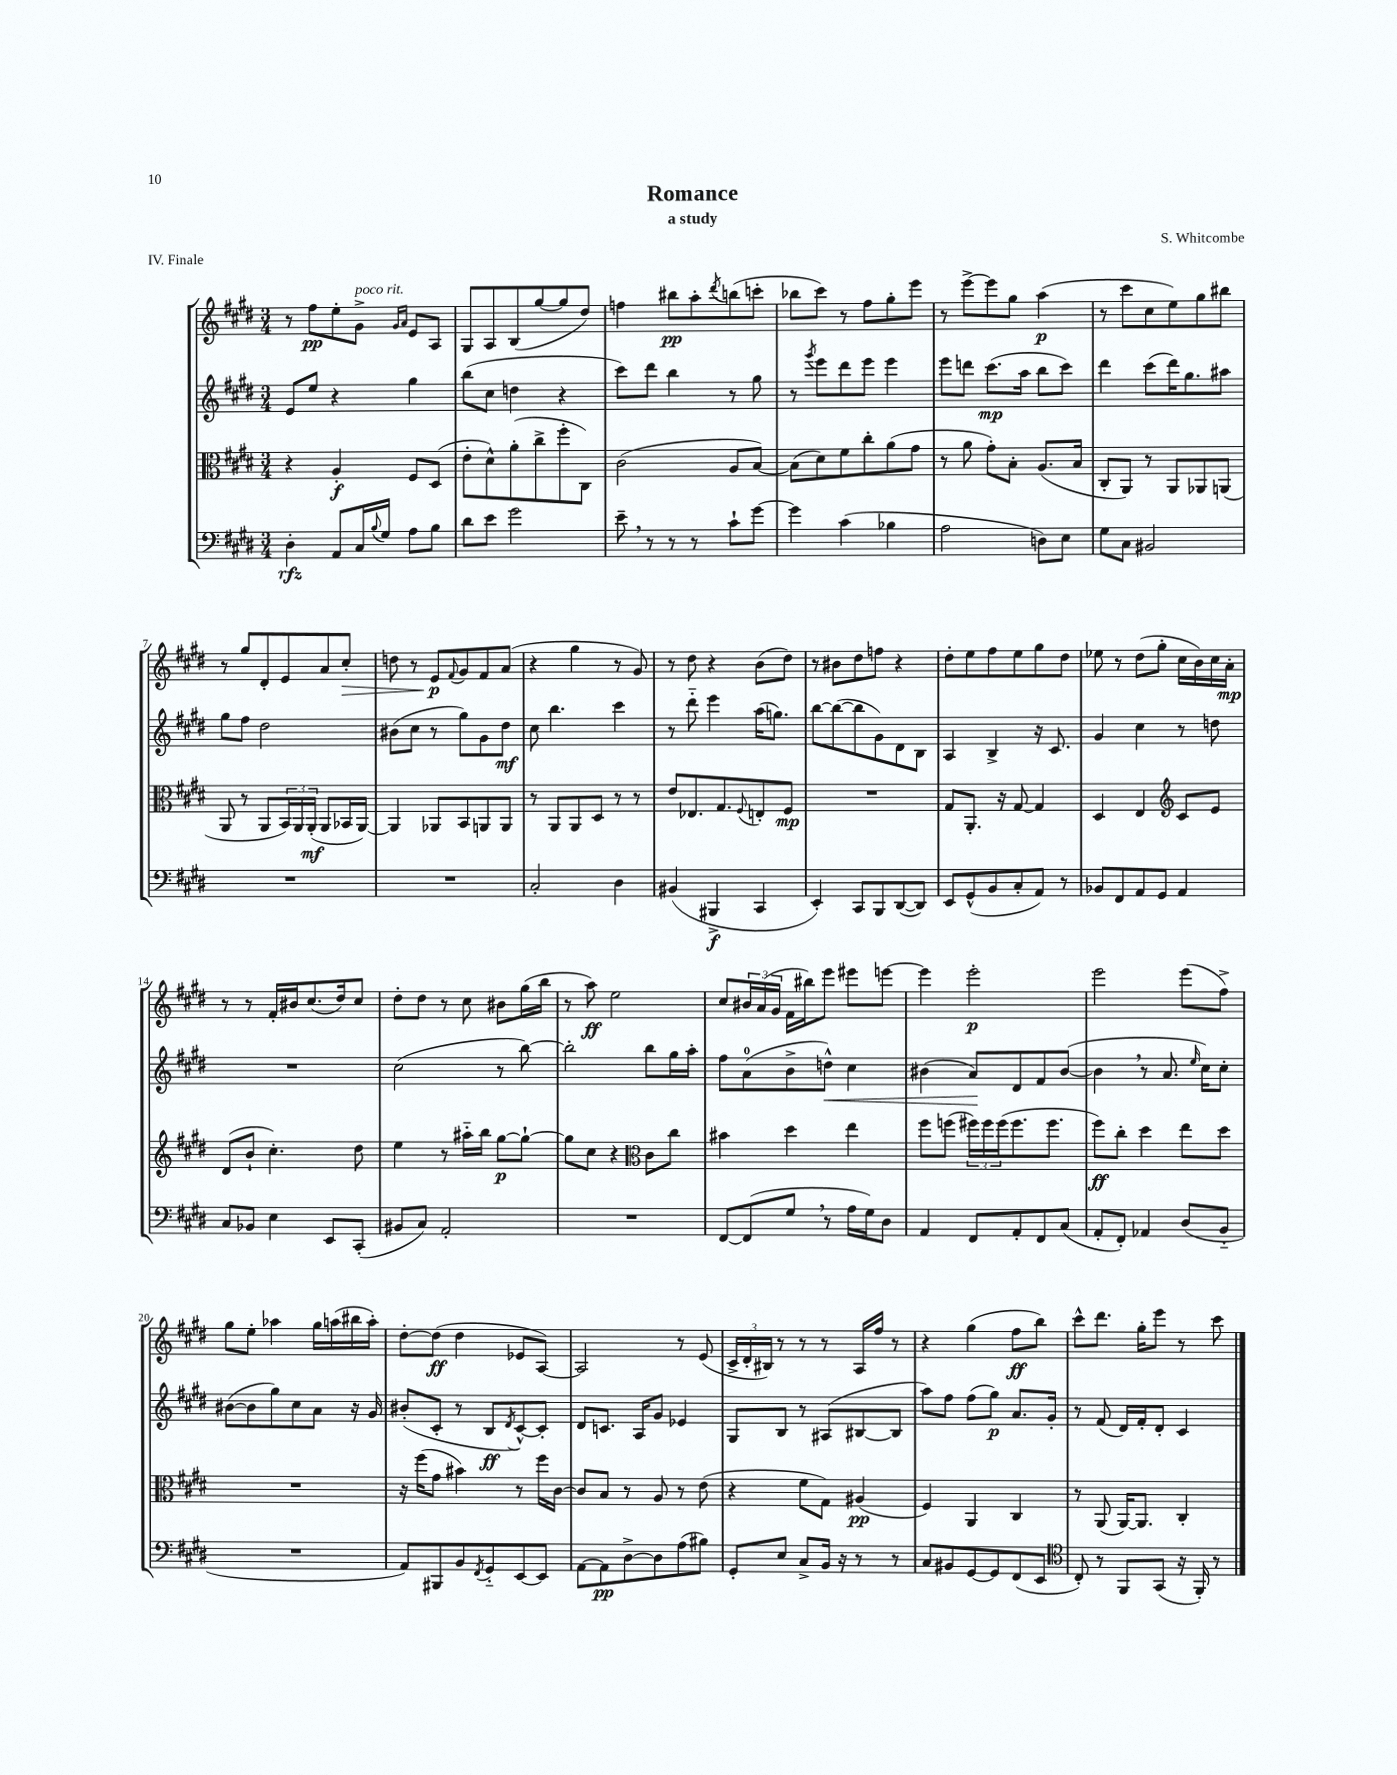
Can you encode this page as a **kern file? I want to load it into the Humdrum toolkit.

**kern	**dynam	**kern	**dynam	**kern	**dynam	**kern	**dynam
*part4	*part4	*part3	*part3	*part2	*part2	*part1	*part1
*staff4	*staff4	*staff3	*staff3	*staff2	*staff2	*staff1	*staff1
*clefF4	*	*clefC3	*	*clefG2	*	*clefG2	*
*k[f#c#g#d#]	*	*k[f#c#g#d#]	*	*k[f#c#g#d#]	*	*k[f#c#g#d#]	*
*M3/4	*	*M3/4	*	*M3/4	*	*M3/4	*
=1	=1	=1	=1	=1	=1	=1	=1
4D#'\	rfz	4r	.	8e/L	.	8r	.
.	.	.	.	8ee/J	.	8ff#\L	pp
8AA/L	.	4A'/	f	4r	.	8ee'\	.
!	!	!	!	!	!	!LO:TX:a:i:t=poco rit.	!
16C#/L	.	.	.	.	.	8g#^\J	.
8qqB/	.	.	.	.	.	.	.
16G#/JJ	.	.	.	.	.	.	.
.	.	.	.	.	.	16qqg#/LL	.
.	.	.	.	.	.	16qqa/JJ	.
8A\L	.	8F#/L	.	4gg#\	.	8e/L	.
8B\J	.	(8D#/J	.	.	.	8A/J	.
=2	=2	=2	=2	=2	=2	=2	=2
8d#\L	.	8e'\L	.	(8bb\L	.	8G#/L	.
8e\J	.	8d#^^\)	.	8cc#\J	.	8A/	.
2g#\	.	(8a'\	.	4ddn\	.	(8B/	.
.	.	8cc#^\	.	.	.	[8gg#/	.
.	.	8ff#'\	.	4r	.	8gg#/]	.
.	.	8C#\J)	.	.	.	8dd#/J)	.
=3	=3	=3	=3	=3	=3	=3	=3
8e~,\	.	(2c#\	.	8ccc#\L)	.	4ffn\	.
8r	.	.	.	8ddd#\J	.	.	.
8r	.	.	.	4bb\	.	8bb#X\L	pp
8r	.	.	.	.	.	8aa'\	.
.	.	.	.	.	.	8qddd#/	.
8c#`\L	.	8A/L	.	8r	.	(8bbn\	.
[8g#\J	.	[8B/J)	.	8gg#\	.	8cccn'\J	.
=4	=4	=4	=4	=4	=4	=4	=4
4g#\]	.	(8B\L]	.	8r	.	8bb-X\L	.
.	.	.	.	8qggg#/	.	.	.
.	.	8d#\)	.	8eee\L	.	8ccc#\J)	.
(4c#\	.	8f#\	.	8ddd#\	.	8r	.
.	.	8cc#'\	.	8eee\J	.	8ff#\L	.
4B-X\	.	(8a\	.	4eee\	.	8gg#'\	.
.	.	8g#\J	.	.	.	8eee\J	.
=5	=5	=5	=5	=5	=5	=5	=5
2A\	.	8r	.	8eee\L	.	8r	.
.	.	8a\	.	8dddn\J	.	[8eee^\L	.
.	.	8g#'\L)	.	(8.ccc#\L	mp	8eee\]	.
.	.	8B'\J	.	.	.	8gg#\J	.
.	.	.	.	16aa\Jk	.	.	.
8Dn\L)	.	(8.A/L	.	8bb\L	.	(4aa\	p
8E\J	.	.	.	8ccc#\J)	.	.	.
.	.	16B/Jk	.	.	.	.	.
=6	=6	=6	=6	=6	=6	=6	=6
8G#\L	.	8C#'/L	.	4ddd#\	.	8r	.
8C#\J	.	8AA/J)	.	.	.	8ccc#\L	.
2BB#X/	.	8r	.	(8ccc#\L	.	8cc#\	.
.	.	8AA/L	.	16ddd#\K)	.	8ee\)	.
.	.	.	.	8.gg#\	.	.	.
.	.	8AA-X/	.	.	.	8gg#\	.
.	.	(8AAn/J	.	8aa#X\J	.	8bb#X\J	.
!!LO:LB:g=z
=7	=7	=7	=7	=7	=7	=7	=7
2.r	.	8AA/	.	8gg#\L	.	8r	.
.	.	8r	.	8ff#\J	.	8gg#/L	.
.	.	8AA/L	.	2dd#\	.	8d#'/	.
.	.	24BB/L)	.	.	.	8e/	.
.	.	24AA/	.	.	.	.	.
.	.	(24AA'/JJ	mf	.	.	.	.
.	.	8AA/L	.	.	.	8a/	.
!	!	!	!	!	!	!	!LO:HP:b
.	.	16BB-X/L	.	.	.	8cc#'/J	>
.	.	[16AA/JJ)	.	.	.	.	.
=8	=8	=8	=8	=8	=8	=8	=8
2.r	.	4AA/]	.	(8b#X\L	.	8ddn\	.
.	.	.	.	8cc#\J	.	8r	.
.	.	8AA-X/L	.	8r	.	8e/L	p
.	.	.	.	.	.	8qqf#/	.
.	.	8BB/	.	8gg#\L)	.	8g#/	]
.	.	8AAn/	.	8g#\	.	8f#/	.
.	.	8AA/J	.	8dd#\J	mf	(8a/J	.
=9	=9	=9	=9	=9	=9	=9	=9
2C#'/	.	8r	.	8cc#\	.	4r	.
.	.	8AA/L	.	4.bb\	.	.	.
.	.	8AA/	.	.	.	4gg#\	.
.	.	8D#/J	.	.	.	.	.
4D#\	.	8r	.	4ccc#\	.	8r	.
.	.	8r	.	.	.	8g#/)	.
=10	=10	=10	=10	=10	=10	=10	=10
(4BB#X/	.	8e/L	.	8r	.	8r	.
.	.	8.E-X/	.	8ddd#\	.	8dd#\	.
4BBB#X^/	f	.	.	4eee\	.	4r	.
.	.	8.G#/	.	.	.	.	.
.	.	8qqF#/	.	.	.	.	.
4CC#/	.	8En'/	.	(16aa\KL	.	(8b\L	.
.	.	.	.	8.ggn\J)	.	.	.
.	.	8F#/J	mp	.	.	8dd#\J)	.
=11	=11	=11	=11	=11	=11	=11	=11
4EE'/)	.	2.r	.	[8bb\L	.	8r	.
.	.	.	.	(8bb\_	.	8b#X\L	.
8CC#/L	.	.	.	8bb\]	.	8dd#\	.
8BBB/	.	.	.	8g#\)	.	8ffn\J	.
([8DD#/	.	.	.	8d#\	.	4r	.
8DD#/J])	.	.	.	8B\J	.	.	.
=12	=12	=12	=12	=12	=12	=12	=12
8EE/L	.	8G#/L	.	4A/	.	8dd#'\L	.
(8GG#^^/	.	8.AA'/J	.	.	.	8ee\	.
8BB/	.	.	.	4B^/	.	8ff#\	.
.	.	16r	.	.	.	.	.
8C#'/	.	[8G#/	.	.	.	8ee\	.
8AA/J)	.	4G#/]	.	16r	.	8gg#\	.
.	.	.	.	8.c#/	.	.	.
8r	.	.	.	.	.	8dd#\J	.
=13	=13	=13	=13	=13	=13	=13	=13
8BB-X/L	.	4D#/	.	4g#/	.	8ee-X\	.
8FF#/	.	.	.	.	.	8r	.
8AA/	.	4E/	.	4cc#\	.	(8dd#\L	.
8GG#/J	.	.	.	.	.	8gg#'\J	.
*	*	*clefG2	*	*	*	*	*
4AA/	.	8c#/L	.	8r	.	16cc#\LL	.
.	.	.	.	.	.	16b\)	.
.	.	8e/J	.	8ddn\	.	16cc#\	.
.	.	.	.	.	.	16a'\JJ	mp
!!LO:LB:g=z
=14	=14	=14	=14	=14	=14	=14	=14
8C#/L	.	(8d#/L	.	2.r	.	8r	.
8BB-X/J	.	8b`/J	.	.	.	8r	.
4E\	.	4.cc#'\)	.	.	.	16f#'/LL	.
.	.	.	.	.	.	16b#X/J	.
.	.	.	.	.	.	(8.cc#/	.
8EE/L	.	.	.	.	.	.	.
.	.	.	.	.	.	16dd#/k)	.
(8CC#'/J	.	8dd#\	.	.	.	8cc#/J	.
=15	=15	=15	=15	=15	=15	=15	=15
8BB#X/L	.	4ee\	.	(2cc#\	.	8dd#'\L	.
8C#/J)	.	.	.	.	.	8dd#\J	.
2AA'/	.	8r	.	.	.	8r	.
.	.	16aa#X\LL	.	.	.	8cc#\	.
.	.	16bb\JJ	.	.	.	.	.
.	.	[8gg#\L	p	8r	.	8b#X\L	.
.	.	8gg#`\J_	.	[8bb\)	.	(16gg#\L	.
.	.	.	.	.	.	16bb\JJ	.
=16	=16	=16	=16	=16	=16	=16	=16
2.r	.	8gg#\L]	.	2bb'\]	.	8r	.
.	.	8cc#\J	.	.	.	8aa\)	ff
.	.	4r	.	.	.	2ee\	.
*	*	*clefC3	*	*	*	*	*
.	.	8c#\L	.	8bb\L	.	.	.
.	.	8cc#\J	.	16gg#\L	.	.	.
.	.	.	.	16aa'\JJ	.	.	.
=17	=17	=17	=17	=17	=17	=17	=17
[8FF#/L	.	4b#X\	.	8ff#\L	.	8cc#/L	.
(8FF#/]	.	.	.	(8a\	.	24b#X/L	.
.	.	.	.	.	.	(24a/	.
.	.	.	.	.	.	24g#/JJ	.
8G#,/J	.	4dd#\	.	8b^\	.	16f#\LL	.
.	.	.	.	.	.	16bb#X\J)	.
!	!	!	!	!	!LO:HP:b	!	!
8r	.	.	.	8ddn^^\J)	<	8eee\J	.
16A\LL	.	4ee\	.	4cc#\	.	8eee#X\L	.
16G#\J)	.	.	.	.	.	.	.
8D#\J	.	.	.	.	.	[8eeen\J	.
=18	=18	=18	=18	=18	=18	=18	=18
4AA/	.	8ff#\L	.	(4b#X\	.	4eee\]	.
.	.	(8ffn\J	.	.	.	.	.
8FF#/L	.	24ff#X\LL)	.	8a/L)	.	2eee'\	p
.	.	24ff#\	.	.	.	.	.
.	.	(24ff#\J	.	.	.	.	.
8AA'/	.	8.ff#\	.	8d#/	[	.	.
8FF#/	.	.	.	8f#/	.	.	.
.	.	8.ff#\J	.	.	.	.	.
(8C#/J	.	.	.	([8b#/J	.	.	.
=19	=19	=19	=19	=19	=19	=19	=19
8AA'/L	.	8ff#\L)	ff	4b#,\]	.	2eee\	.
8FF#'/J)	.	8cc#'\J	.	.	.	.	.
4AA-X/	.	4dd#\	.	8r	.	.	.
.	.	.	.	8.a/	.	.	.
(8D#/L	.	8ee\L	.	.	.	(8eee\L	.
.	.	.	.	16qqee/	.	.	.
.	.	.	.	16cc#\KL)	.	.	.
8BB/J	.	8dd#\J	.	8cc#'\J	.	8ff#^\J)	.
!!LO:LB:g=z
=20	=20	=20	=20	=20	=20	=20	=20
2.r	.	2.r	.	([8b#X\L	.	8gg#\L	.
.	.	.	.	8b#\]	.	8ee'\J	.
.	.	.	.	8gg#\)	.	4aa-X\	.
.	.	.	.	8cc#\	.	.	.
.	.	.	.	8a\J	.	16gg#\LL	.
.	.	.	.	.	.	(16aan\	.
.	.	.	.	16r	.	16bb#X\	.
.	.	.	.	16g#/	.	16aa'\JJ)	.
=21	=21	=21	=21	=21	=21	=21	=21
8AA/L)	.	16r	.	(8b#X'/L	.	[8dd#'\L	.
.	.	(16ff#\KL	.	.	.	.	.
8BBB#X/	.	8g#\J	.	8c#'/J	.	(8dd#\J]	ff
8BB/	.	4b#X\)	.	8r	.	4dd#\	.
8qFF#/	.	.	.	.	.	.	.
8GG#/	.	.	.	8B/L	ff	.	.
.	.	.	.	8qd#/	.	.	.
[8EE/	.	8r	.	[8c#^^/)	.	8e-X/L	.
8EE/J]	.	16ff#\LL	.	8c#'/J]	.	[8A/J)	.
.	.	[16c#\JJ	.	.	.	.	.
=22	=22	=22	=22	=22	=22	=22	=22
[8AA\L	.	8c#/L]	.	8d#/L	.	2A/]	.
8AA\]	pp	8B/J	.	8.cn/J	.	.	.
[8D#^\	.	8r	.	.	.	.	.
.	.	.	.	16A/KL	.	.	.
8D#\]	.	8A/	.	8g#/J	.	.	.
(8A\	.	8r	.	4e-X/	.	8r	.
8B#X\J)	.	(8e\	.	.	.	(8e/	.
=23	=23	=23	=23	=23	=23	=23	=23
8GG#'/L	.	4r	.	8G#/L	.	24c#^/LL	.
.	.	.	.	.	.	24d#'/	.
.	.	.	.	.	.	24B#X/JJ)	.
8E/J	.	.	.	8B/J	.	8r	.
8C#^/L	.	8f#\L	.	8r	.	8r	.
16BB/Jk	.	8G#\J)	.	(8A#X/L	.	8r	.
16r	.	.	.	.	.	.	.
8r	.	(4A#X/	pp	[8B#X/	.	16A/LL	.
.	.	.	.	.	.	16ff#/JJ	.
8r	.	.	.	8B#/J]	.	8r	.
=24	=24	=24	=24	=24	=24	=24	=24
8C#/L	.	4F#/)	.	8aa\L)	.	4r	.
8BB#X/	.	.	.	8ff#\J	.	.	.
[8GG#/	.	4AA/	.	(8ff#\L	.	(4gg#\	.
8GG#/]	.	.	.	8gg#\J)	p	.	.
(8FF#/	.	4C#/	.	8.a/L	.	8ff#\L	ff
8EE/J	.	.	.	.	.	8bb\J)	.
.	.	.	.	16g#'/Jk	.	.	.
=25	=25	=25	=25	=25	=25	=25	=25
*clefC4	*	*	*	*	*	*	*
8C#'/)	.	8r	.	8r	.	8ccc#^^\L	.
8r	.	(8AA/	.	(8f#/	.	8.ddd#\J	.
8FF#/L	.	[16AA/KL)	.	16d#/LL)	.	.	.
.	.	8.AA/J]	.	16f#'/J	.	16gg#'\KL	.
(8GG#/J	.	.	.	8d#'/J	.	8eee\J	.
16r	.	4C#'/	.	4c#/	.	8r	.
16FF#'/)	.	.	.	.	.	.	.
8r	.	.	.	.	.	8ccc#\	.
==	==	==	==	==	==	==	==
*-	*-	*-	*-	*-	*-	*-	*-
